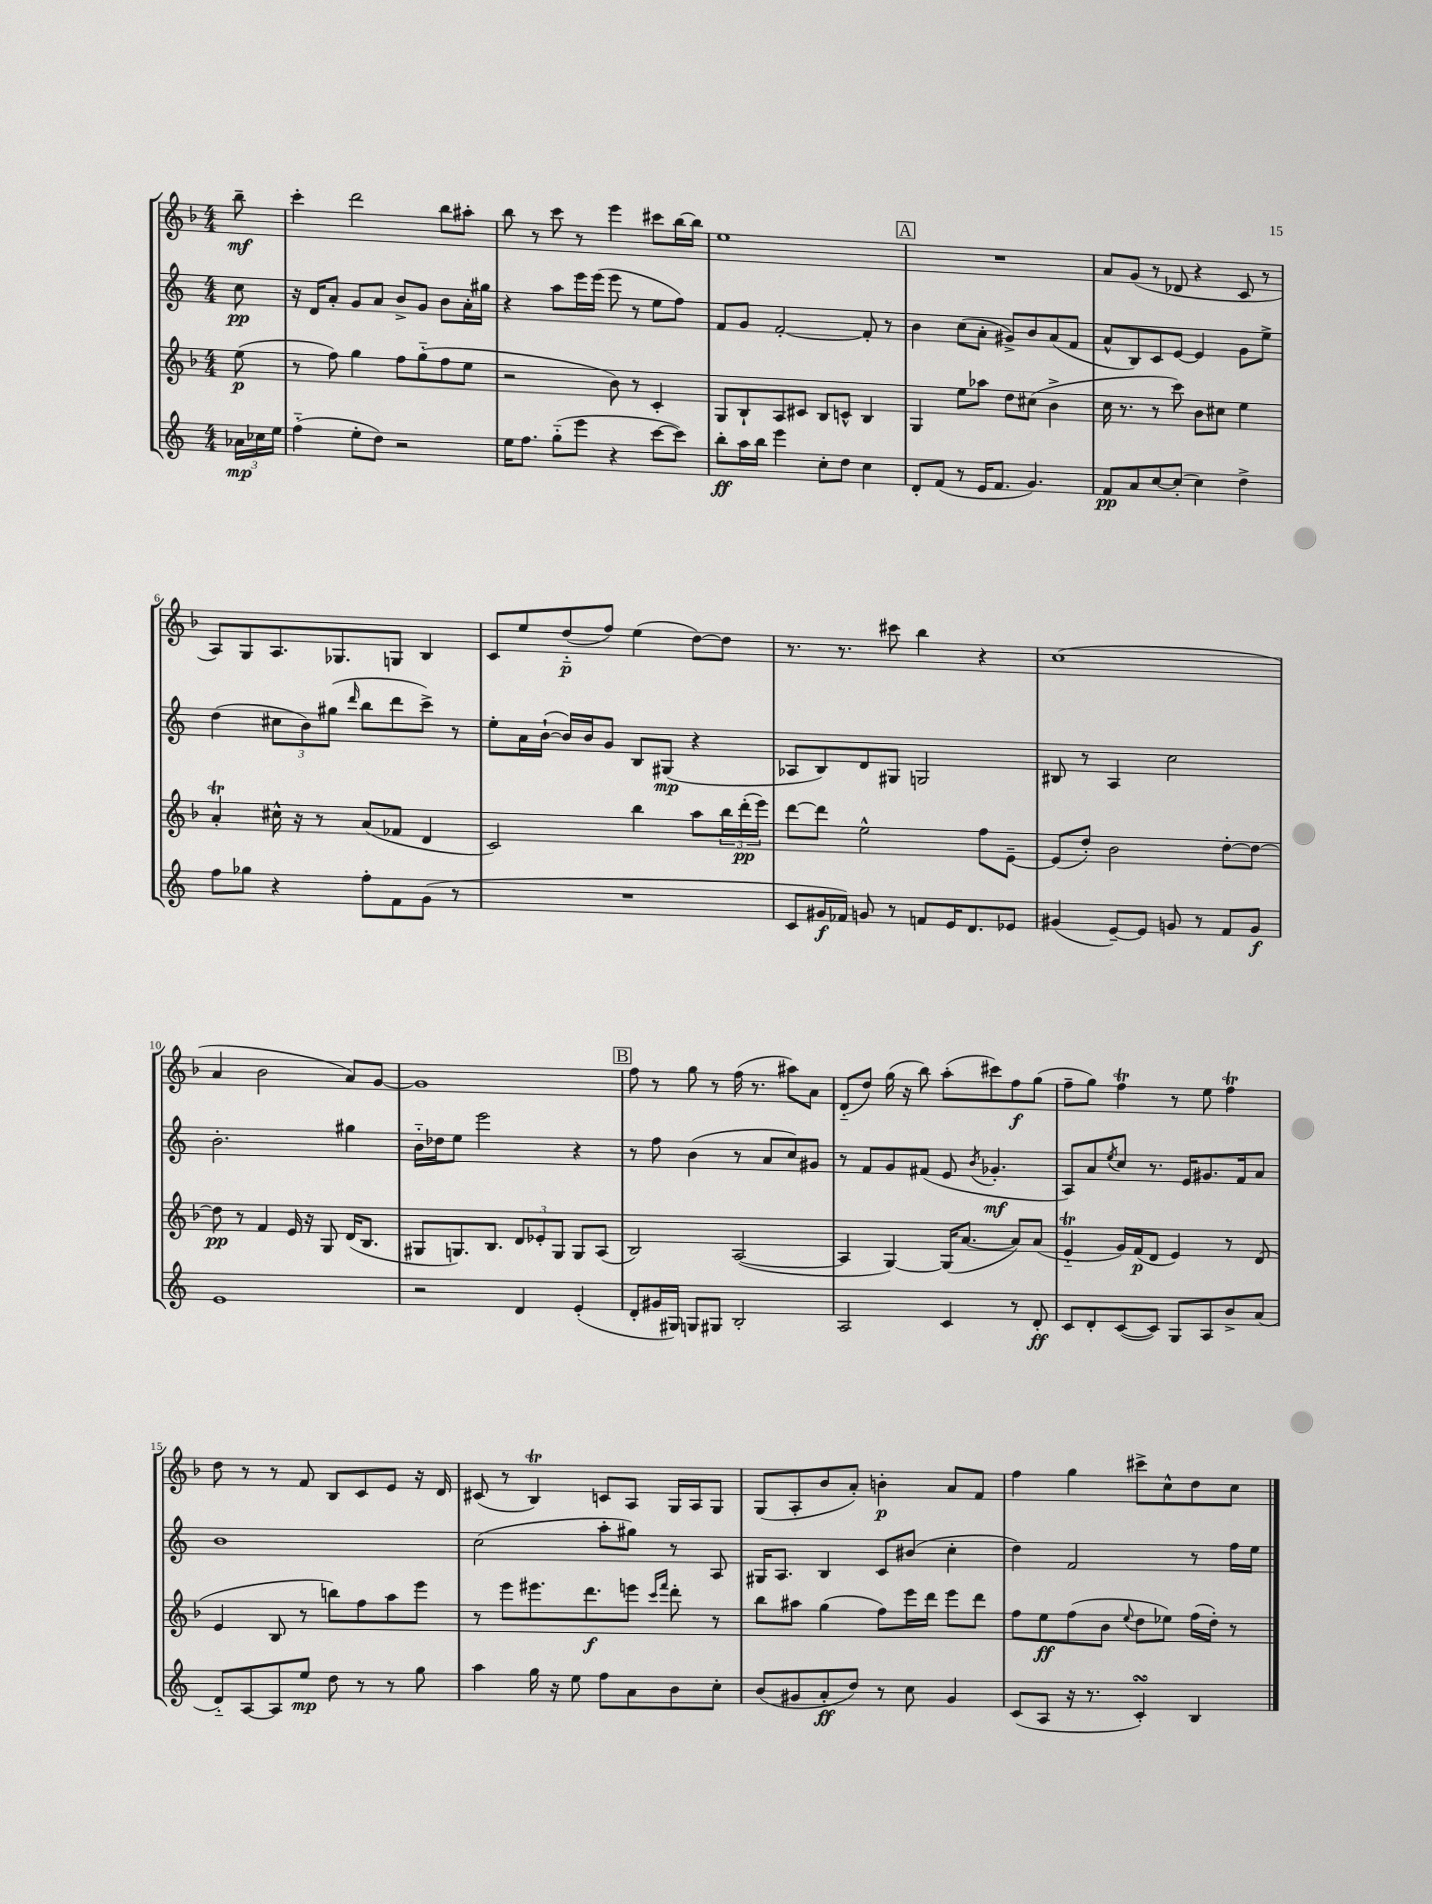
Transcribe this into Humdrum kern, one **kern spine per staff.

**kern	**dynam	**kern	**dynam	**kern	**dynam	**kern	**dynam
*part4	*part4	*part3	*part3	*part2	*part2	*part1	*part1
*staff4	*staff4	*staff3	*staff3	*staff2	*staff2	*staff1	*staff1
*clefG2	*	*clefG2	*	*clefG2	*	*clefG2	*
*k[]	*	*k[b-]	*	*k[]	*	*k[b-]	*
*M4/4	*	*M4/4	*	*M4/4	*	*M4/4	*
=	=	=	=	=	=	=	=
24a-X\LL	mp	(8ee\	p	8cc\	pp	8bb-~\	mf
24cc-X\	.	.	.	.	.	.	.
24ee\JJ	.	.	.	.	.	.	.
=1	=1	=1	=1	=1	=1	=1	=1
(4ff\	.	8r	.	16r	.	4ccc'\	.
.	.	.	.	16d/KL	.	.	.
.	.	8ff\)	.	8a'/J	.	.	.
8ee'\L	.	4gg\	.	8g/L	.	2ddd\	.
8dd\J)	.	.	.	8a/J	.	.	.
2r	.	8ff\L	.	8b^/L	.	.	.
.	.	(8gg\	.	8g/J	.	.	.
.	.	8ff\	.	8b\L	.	8bb-\L	.
.	.	8ee\J	.	16a'\L	.	8aa#X'\J	.
.	.	.	.	16gg#X\JJ	.	.	.
=2	=2	=2	=2	=2	=2	=2	=2
16ee\KL	.	2r	.	4r	.	8bb-\	.
8.ff\J	.	.	.	.	.	.	.
.	.	.	.	.	.	8r	.
(8gg\L	.	.	.	8aa\L	.	8ccc\	.
8eee\J	.	.	.	16eee\L	.	8r	.
.	.	.	.	(16eee\JJ	.	.	.
4r	.	8b-\)	.	8eee\	.	4eee\	.
.	.	8r	.	8r	.	.	.
[8ccc\L	.	4c'/	.	8ee\L	.	8ccc#X\L	.
8ccc\J])	.	.	.	8ff\J)	.	[16bb-\L	.
.	.	.	.	.	.	16bb-\JJ]	.
=3	=3	=3	=3	=3	=3	=3	=3
8bb'\L	ff	8G/L	.	8f/L	.	1ee	.
16aa\L	.	8B-`/	.	8g/J	.	.	.
16bb\JJ	.	.	.	.	.	.	.
4eee\	.	8A/	.	[2f'/	.	.	.
.	.	8c#X/J	.	.	.	.	.
8cc'\L	.	8B-/L	.	.	.	.	.
8dd\J	.	8cn^^/J	.	.	.	.	.
4cc\	.	4B-/	.	8f'/]	.	.	.
.	.	.	.	8r	.	.	.
!!LO:REH:place=s1:t=A
=4	=4	=4	=4	=4	=4	=4	=4
8d'/L	.	4G/	.	4b\	.	1r	.
(8f/J	.	.	.	.	.	.	.
8r	.	8ee\L	.	(8cc\L	.	.	.
16e/KL	.	8aa-X\J	.	8a'\J	.	.	.
8.f/J	.	.	.	.	.	.	.
.	.	8dd\L	.	8g#X^/L)	.	.	.
4.g/)	.	(8cc#X\J	.	8b/	.	.	.
.	.	4b-^\	.	(8a/	.	.	.
.	.	.	.	8f/J	.	.	.
=5	=5	=5	=5	=5	=5	=5	=5
8f/L	pp	16cc\	.	8a^^/L	.	8a/L	.
.	.	8.r	.	.	.	.	.
8a/	.	.	.	8B/)	.	(8g/J	.
[8cc/	.	8r	.	8c/	.	8r	.
(8cc'/J]	.	8ccc\)	.	[8e/J	.	8d-X/	.
4cc\)	.	8b-\L	.	4e/]	.	4r	.
.	.	8cc#X\J	.	.	.	.	.
4dd^\	.	4ee\	.	8g\L	.	8c/	.
.	.	.	.	8ee^\J	.	8r	.
!!LO:LB:g=z
=6	=6	=6	=6	=6	=6	=6	=6
8ff\L	.	4at'/	.	(4dd\	.	8A/L)	.
8gg-X\J	.	.	.	.	.	8G/	.
4r	.	16cc#X^^\	.	12cc#X\L	.	8.A/	.
.	.	16r	.	.	.	.	.
.	.	.	.	12b\)	.	.	.
.	.	8r	.	.	.	.	.
.	.	.	.	(12gg#X\J	.	.	.
.	.	.	.	.	.	8.G-X/	.
.	.	.	.	16qqddd/	.	.	.
8ff'\L	.	(8a/L	.	8bb\L	.	.	.
8f\	.	8f-X/J	.	8ddd\	.	8Gn/J	.
(8g\J	.	4d/	.	8ccc^\J)	.	4B-/	.
8r	.	.	.	8r	.	.	.
=7	=7	=7	=7	=7	=7	=7	=7
1r	.	2c/)	.	8ee'\L	.	8c/L	.
.	.	.	.	16a\L	.	8ee/	.
.	.	.	.	([16b`\JJ	.	.	.
.	.	.	.	16b/LL])	.	(8dd/	p
.	.	.	.	16b/J	.	.	.
.	.	.	.	8g/J	.	8ff/J)	.
.	.	4bb-\	.	8B/L	.	(4ee\	.
.	.	.	.	(8G#X/J	mp	.	.
.	.	8aa\L	.	4r	.	[8dd\L)	.
.	.	24bb-\L	.	.	.	8dd\J]	.
.	.	(24ddd'\	pp	.	.	.	.
.	.	24eee\JJ)	.	.	.	.	.
=8	=8	=8	=8	=8	=8	=8	=8
8c/L	.	[8ddd\L	.	8A-X/L	.	8.r	.
16g#X/L	f	8ddd\J]	.	8B/)	.	.	.
16f-X/JJ)	.	.	.	.	.	8.r	.
8gn/	.	2ee^^\	.	8d/	.	.	.
8r	.	.	.	8G#X/J	.	8ccc#X\	.
8fn/L	.	.	.	2Gn/	.	4bb-\	.
16e/K	.	.	.	.	.	.	.
8.d/	.	.	.	.	.	.	.
.	.	8ff\L	.	.	.	4r	.
8e-X/J	.	[8e~\J	.	.	.	.	.
=9	=9	=9	=9	=9	=9	=9	=9
(4g#X/	.	(8e/L]	.	8B#X/	.	(1cc	.
.	.	8dd'/J)	.	8r	.	.	.
[8e~/L)	.	2b-\	.	4A/	.	.	.
8e/J]	.	.	.	.	.	.	.
8gn/	.	.	.	2cc\	.	.	.
8r	.	.	.	.	.	.	.
8f/L	.	[8dd'\L	.	.	.	.	.
8g/J	f	8dd\J_	.	.	.	.	.
!!LO:LB:g=z
=10	=10	=10	=10	=10	=10	=10	=10
1e	.	8dd\]	pp	2.b'\	.	4a/	.
.	.	8r	.	.	.	.	.
.	.	4f/	.	.	.	2b-\	.
.	.	16e/	.	.	.	.	.
.	.	16r	.	.	.	.	.
.	.	8G/	.	.	.	.	.
.	.	(16d/KL	.	4gg#X\	.	8a/L)	.
.	.	8.B-/J	.	.	.	.	.
.	.	.	.	.	.	[8g/J	.
=11	=11	=11	=11	=11	=11	=11	=11
2r	.	8G#X/L	.	16b\LL	.	1g]	.
.	.	.	.	16dd-X\J	.	.	.
.	.	8.Gn/)	.	8ee\J	.	.	.
.	.	.	.	2eee\	.	.	.
.	.	8.B-/J	.	.	.	.	.
4d/	.	12d/L	.	.	.	.	.
.	.	12e-X'/	.	.	.	.	.
.	.	12G/J	.	.	.	.	.
(4e'/	.	8G/L	.	4r	.	.	.
.	.	(8A/J	.	.	.	.	.
!!LO:REH:place=s1:t=B
=12	=12	=12	=12	=12	=12	=12	=12
8d'/L	.	2B-/)	.	8r	.	8ff\	.
16g#X/L	.	.	.	8ff\	.	8r	.
16G#X/JJ)	.	.	.	.	.	.	.
8Gn/L	.	.	.	(4b\	.	8gg\	.
8G#X/J	.	.	.	.	.	8r	.
2B'/	.	([2A/	.	8r	.	(16ff\	.
.	.	.	.	.	.	8.r	.
.	.	.	.	8a/L	.	.	.
.	.	.	.	8cc/)	.	8aa#X\L)	.
.	.	.	.	8g#X/J	.	8a\J	.
=13	=13	=13	=13	=13	=13	=13	=13
2A/	.	4A/]	.	8r	.	(8d/L	.
.	.	.	.	8f/L	.	8dd/J)	.
.	.	[4G/)	.	8g/	.	(16gg\	.
.	.	.	.	.	.	16r	.
.	.	.	.	(8f#X/J	.	8bb-\)	.
4c/	.	(16G/KL]	.	8e/	.	(8aa'\L	.
.	.	[8.a/J	.	.	.	.	.
.	.	.	.	8qb/	.	.	.
.	.	.	.	4.g-X'/	mf	8ccc#X\)	.
8r	.	8a/L])	.	.	.	8ff\	f
8d'/	ff	(8a/J	.	.	.	(8gg\J	.
=14	=14	=14	=14	=14	=14	=14	=14
8c/L	.	4et/	.	8A/L)	.	8ff~\L	.
8d'/	.	.	.	8a/	.	8gg\J)	.
.	.	.	.	8qee/	.	.	.
([8c/	.	16g/LL)	.	8cc/J	.	4ffT\	.
.	.	(16f/J	p	.	.	.	.
8c/J])	.	8d/J	.	8.r	.	.	.
8G/L	.	4e/)	.	.	.	8r	.
.	.	.	.	16e/KL	.	.	.
8A/	.	.	.	8.g#X/	.	8ee\	.
8b^/	.	8r	.	.	.	4ffT\	.
.	.	.	.	16f/k	.	.	.
(8a/J	.	(8d/	.	8a/J	.	.	.
!!LO:LB:g=z
=15	=15	=15	=15	=15	=15	=15	=15
8d/L)	.	4e/	.	1b	.	8dd\	.
[8A/	.	.	.	.	.	8r	.
8A/]	.	8B-/	.	.	.	8r	.
8ee/J	mp	8r	.	.	.	8f/	.
8dd\	.	8bbn\L)	.	.	.	8B-/L	.
8r	.	8ff\	.	.	.	8c/	.
8r	.	8aa\	.	.	.	8e/J	.
8gg\	.	8eee\J	.	.	.	16r	.
.	.	.	.	.	.	16d/	.
=16	=16	=16	=16	=16	=16	=16	=16
4aa\	.	8r	.	(2cc\	.	(8c#X/	.
.	.	8eee\L	.	.	.	8r	.
16gg\	.	8.eee#X\	.	.	.	4B-T/)	.
16r	.	.	.	.	.	.	.
8ee\	.	.	.	.	.	.	.
.	.	8.ddd\	f	.	.	.	.
8ff\L	.	.	.	8aa'\L	.	8cn/L	.
8a\	.	8eeen\J	.	8gg#X\J)	.	8A/J	.
.	.	16qqccc/LL	.	.	.	.	.
.	.	16qqfff/JJ	.	.	.	.	.
8b\	.	8ddd'\	.	8r	.	16G/LL	.
.	.	.	.	.	.	16A/J	.
8cc'\J	.	8r	.	8A/	.	8G/J	.
=17	=17	=17	=17	=17	=17	=17	=17
(8b/L	.	8bb-\L	.	16G#X/KL	.	(8G/L	.
.	.	.	.	8.A/J	.	.	.
8g#X/	.	8aa#X\J	.	.	.	8A'/	.
8a'/	ff	(4gg\	.	4B/	.	8b-/	.
8dd/J)	.	.	.	.	.	8a'/J)	.
8r	.	8ff\L)	.	8c/L	.	4bn'\	p
8cc\	.	16eee\L	.	(8b#X/J	.	.	.
.	.	16ddd\JJ	.	.	.	.	.
4g#/	.	8eee\L	.	4cc'\	.	8a/L	.
.	.	8ddd\J	.	.	.	8f/J	.
=18	=18	=18	=18	=18	=18	=18	=18
(8c/L	.	8ff\L	.	4dd\)	.	4ff\	.
8A/J	.	8ee\	ff	.	.	.	.
16r	.	(8ff\	.	2f/	.	4gg\	.
8.r	.	.	.	.	.	.	.
.	.	8b-\J	.	.	.	.	.
.	.	8qqee/	.	.	.	.	.
4csSSs'/)	.	8dd\L	.	.	.	8ccc#X^\L	.
.	.	8ee-X\J)	.	.	.	8cc^^\	.
4B/	.	(16ff\LL	.	8r	.	8dd\	.
.	.	16dd'\JJ)	.	.	.	.	.
.	.	8r	.	16ff\LL	.	8cc\J	.
.	.	.	.	16ee\JJ	.	.	.
==	==	==	==	==	==	==	==
*-	*-	*-	*-	*-	*-	*-	*-
